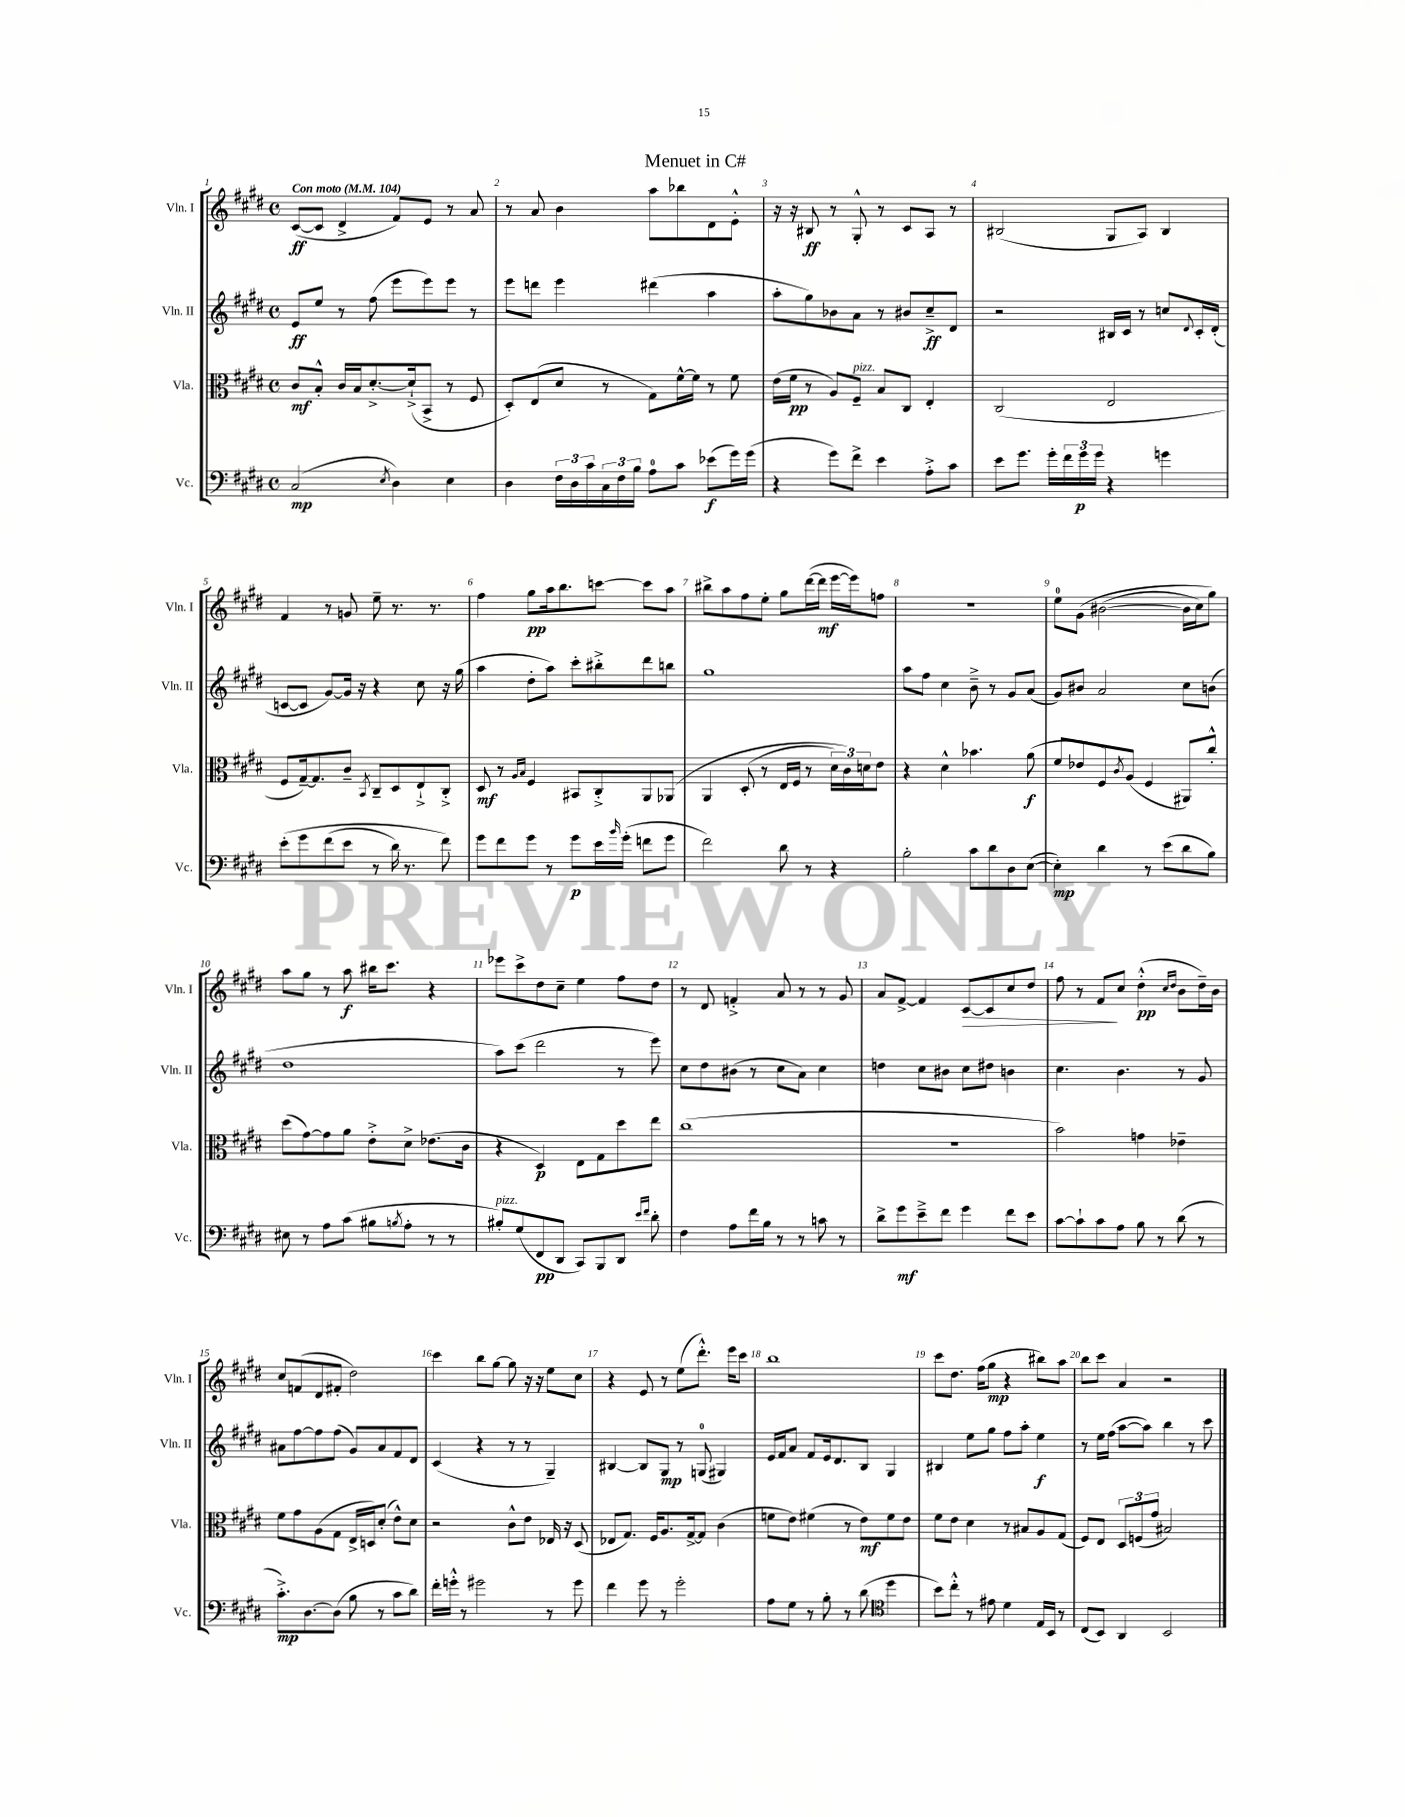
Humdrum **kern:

**kern	**dynam	**kern	**dynam	**kern	**dynam	**kern	**dynam
*part4	*part4	*part3	*part3	*part2	*part2	*part1	*part1
*staff4	*staff4	*staff3	*staff3	*staff2	*staff2	*staff1	*staff1
*I"Vc.	*	*I"Vla.	*	*I"Vln. II	*	*I"Vln. I	*
*I'Vc.	*	*I'Vla.	*	*I'Vln. II	*	*I'Vln. I	*
*clefF4	*	*clefC3	*	*clefG2	*	*clefG2	*
*k[f#c#g#d#]	*	*k[f#c#g#d#]	*	*k[f#c#g#d#]	*	*k[f#c#g#d#]	*
*M4/4	*	*M4/4	*	*M4/4	*	*M4/4	*
*met(c)	*	*met(c)	*	*met(c)	*	*met(c)	*
*MM104	*	*MM104	*	*MM104	*	*MM104	*
=1	=1	=1	=1	=1	=1	=1	=1
!	!	!	!	!	!	!LO:TX:a:B:t=Con moto	!
(2C#/	mp	8c#/L	mf	8e/L	ff	([8c#/L	ff
.	.	8B'^^/J	.	8ee/J	.	8c#/J]	.
.	.	16c#/LL	.	8r	.	4d#^/	.
.	.	16B/J	.	.	.	.	.
.	.	[8.d#'^/	.	(8ff#\	.	.	.
8qE/	.	.	.	.	.	.	.
4D#\)	.	.	.	8eee\L	.	8f#/L)	.
.	.	(16d#`^/k]	.	.	.	.	.
.	.	8BB^/J	.	8eee\)	.	8e/J	.
4E\	.	8r	.	8eee\J	.	8r	.
.	.	8F#/	.	8r	.	8a/	.
=2	=2	=2	=2	=2	=2	=2	=2
4D#\	.	8D#'/L)	.	8eee\L	.	8r	.
.	.	(8E/	.	8dddn\J	.	8a/	.
24F#\LL	.	8d#/J	.	4eee\	.	4b\	.
24D#\	.	.	.	.	.	.	.
24c#\	.	.	.	.	.	.	.
24C#\	.	8r	.	.	.	.	.
24F#\	.	.	.	.	.	.	.
24B\JJ	.	.	.	.	.	.	.
8A\L	.	8G#\L)	.	(4ddd#X\	.	8aa\L	.
8c#\J	.	[16f#^^\L	.	.	.	8bb-X\	.
.	.	16f#\JJ]	.	.	.	.	.
(8e-X\L	f	8r	.	4aa\	.	8d#\	.
16g#\L)	.	8f#\	.	.	.	8e'^^\J	.
(16g#\JJ	.	.	.	.	.	.	.
=3	=3	=3	=3	=3	=3	=3	=3
4r	.	(16e\LL	.	8aa'\L	.	16r	.
.	.	16f#\JJ	pp	.	.	16r	.
.	.	8r	.	8gg#\)	.	8B#X/	ff
8g#\L)	.	8A/L)	.	8b-X\	.	8r	.
!	!	!LO:TX:a:i:t=pizz.	!	!	!	!	!
8f#^\J	.	8F#~/J	.	8a\J	.	8G#'^^/	.
4e\	.	8B/L	.	8r	.	8r	.
.	.	8C#/J	.	8b#X/L	.	8c#/L	.
8A'^\L	.	4E'/	.	8cc#~^/	ff	8A/J	.
8c#\J	.	.	.	8d#/J	.	8r	.
=4	=4	=4	=4	=4	=4	=4	=4
8e\L	.	(2C#/	.	2r	.	(2B#X/	.
8.g#\J	.	.	.	.	.	.	.
16g#'\LL	.	.	.	.	.	.	.
24f#\	.	.	.	.	.	.	.
24g#\	p	.	.	.	.	.	.
24g#\JJ	.	.	.	.	.	.	.
4r	.	2E/	.	16B#X/LL	.	8G#/L	.
.	.	.	.	16c#/JJ	.	.	.
.	.	.	.	8r	.	8A/J)	.
4gn\	.	.	.	8ccn/L	.	4B#/	.
.	.	.	.	8qqd#/	.	.	.
.	.	.	.	16c#'/L	.	.	.
.	.	.	.	(16d#'/JJ	.	.	.
!!LO:LB:g=z
=5	=5	=5	=5	=5	=5	=5	=5
(8e'\L	.	8F#/L	.	[8cn/L	.	4f#/	.
8g#\	.	[16G#~/k)	.	8c/J]	.	.	.
.	.	8.G#/]	.	.	.	.	.
(8f#\	.	.	.	[8g#/L)	.	8r	.
8e\J	.	8c#~/J	.	16g#/Jk]	.	8gn/	.
.	.	.	.	16r	.	.	.
.	.	8qBB/	.	.	.	.	.
8r	.	8C#~/L	.	4r	.	8ee~\	.
16d#\)	.	8D#/	.	.	.	8.r	.
8.r	.	.	.	.	.	.	.
.	.	8E`^/	.	8cc#\	.	.	.
.	.	.	.	.	.	8.r	.
8f#\)	.	8C#'^/J	.	16r	.	.	.
.	.	.	.	(16gg#\	.	.	.
=6	=6	=6	=6	=6	=6	=6	=6
8g#\L	.	8D#/	mf	4aa\	.	4ff#\	.
8f#\	.	8r	.	.	.	.	.
.	.	16qqA/LL	.	.	.	.	.
.	.	16qqB/JJ	.	.	.	.	.
8g#\J	.	4F#/	.	8dd#'\L	.	8gg#\L	pp
8r	.	.	.	8aa\J)	.	16aa\k	.
.	.	.	.	.	.	8.bb\	.
8g#\L	p	8BB#X/L	.	8ccc#'\L	.	.	.
16e\L	.	8C#'^/	.	8bb#X'^\	.	[8cccn\J	.
16qqb/	.	.	.	.	.	.	.
(16g#'\JJ	.	.	.	.	.	.	.
8fn\L	.	8AA/	.	8ddd#\	.	8ccc\L]	.
8g#\J	.	(8AA-X/J	.	8bbn\J	.	8aa\J	.
=7	=7	=7	=7	=7	=7	=7	=7
2f#\)	.	4AA/	.	1gg#	.	8bb#X^\L	.
.	.	.	.	.	.	8aa\	.
.	.	(8D#'/	.	.	.	8ff#\	.
.	.	8r	.	.	.	8ee'\J	.
8d#\	.	16E/LL	.	.	.	8gg#\L	.
.	.	16F#/JJ	.	.	.	.	.
8r	.	8r	.	.	.	([16ddd#\L	.
.	.	.	.	.	.	16ddd#\JJ]	mf
4r	.	24d#\LL)	.	.	.	[16eee\LL	.
.	.	24c#\)	.	.	.	.	.
.	.	.	.	.	.	16eee\J])	.
.	.	24dn\J	.	.	.	.	.
.	.	8e\J	.	.	.	8ffn\J	.
=8	=8	=8	=8	=8	=8	=8	=8
2B'\	.	4r	.	8aa\L	.	1r	.
.	.	.	.	8ff#\J	.	.	.
.	.	4d#^^\	.	4cc#\	.	.	.
8c#\L	.	4.b-X\	.	8b~^\	.	.	.
8d#\	.	.	.	8r	.	.	.
8D#\	.	.	.	8g#/L	.	.	.
([8E\J	.	(8a\	f	(8a/J	.	.	.
=9	=9	=9	=9	=9	=9	=9	=9
4E'\])	mp	8f#/L	.	8g#/L)	.	8ee\L	.
.	.	8e-X/	.	8b#X/J	.	(8g#\J	.
4d#\	.	8F#/)	.	2a/	.	([2b#X\	.
.	.	8qc#/	.	.	.	.	.
.	.	(8A/J	.	.	.	.	.
8r	.	4F#/	.	.	.	.	.
(8e\L	.	.	.	.	.	.	.
8d#\	.	8AA#X/L)	.	8cc#\L	.	16b#\LL]	.
.	.	.	.	.	.	16cc#\J)	.
8B\J)	.	8cc#'^^/J	.	(8bn\J	.	8gg#\J)	.
!!LO:LB:g=z
=10	=10	=10	=10	=10	=10	=10	=10
8E#X\	.	(8dd#\L	.	1dd#	.	8aa\L	.
8r	.	[8g#\)	.	.	.	8gg#\J	.
8A\L	.	8g#\]	.	.	.	8r	.
(8c#\J	.	8a\J	.	.	.	8aa\	f
8B#X\L	.	8e'^\L	.	.	.	16bb#X\KL	.
.	.	.	.	.	.	8.ccc#\J	.
8qBn/	.	.	.	.	.	.	.
8A'\J	.	8d#^\J	.	.	.	.	.
8r	.	(8.e-X\L	.	.	.	4r	.
8r	.	.	.	.	.	.	.
.	.	16c#\Jk	.	.	.	.	.
=11	=11	=11	=11	=11	=11	=11	=11
!LO:TX:a:i:t=pizz.	!	!	!	!	!	!	!
8B#X'/L)	.	4r	.	8aa\L)	.	8eee-X\L	.
(8G#/	.	.	.	(8ccc#\J	.	8ccc#^\	.
8FF#/	pp	4D#/)	p	2ddd#\	.	8dd#\	.
8DD#/J	.	.	.	.	.	8cc#~\J	.
8CC#/L)	.	8E\L	.	.	.	4ee\	.
8BBB/	.	8G#\	.	.	.	.	.
8DD#/J	.	8dd#\	.	8r	.	8ff#\L	.
16qqe/LL	.	.	.	.	.	.	.
16qqf#/JJ	.	.	.	.	.	.	.
8d#'\	.	8ee\J	.	8eee\)	.	8dd#\J	.
=12	=12	=12	=12	=12	=12	=12	=12
4F#\	.	(1cc#	.	8cc#\L	.	8r	.
.	.	.	.	8dd#\	.	8d#/	.
8A\L	.	.	.	(8b#X\J	.	4fn'^/	.
16f#\L	.	.	.	8r	.	.	.
16B\JJ	.	.	.	.	.	.	.
8r	.	.	.	8cc#\L	.	8a/	.
8r	.	.	.	8a\J)	.	8r	.
8cn\	.	.	.	4cc#\	.	8r	.
8r	.	.	.	.	.	8g#/	.
=13	=13	=13	=13	=13	=13	=13	=13
8d#^\L	.	1r	.	4ddn\	.	8a/L	.
8g#\	mf	.	.	.	.	[8f#^/J	.
8e~^\	.	.	.	8cc#\L	.	4f#/]	.
8f#\J	.	.	.	8b#X\J	.	.	.
!	!	!	!	!	!	!	!LO:HP:b
4g#\	.	.	.	8cc#\L	.	[8c#/L	>
.	.	.	.	8dd#X\J	.	8c#/]	.
8f#\L	.	.	.	4bn\	.	8cc#/	.
8e\J	.	.	.	.	.	8dd#/J	.
=14	=14	=14	=14	=14	=14	=14	=14
[8c#\L	.	2b\)	.	4.cc#\	.	8ff#\	.
8c#`\]	.	.	.	.	.	8r	.
8c#\	.	.	.	.	.	8f#/L	.
8A\J	.	.	.	4.b\	.	8cc#/J	]
8B\	.	4gn\	.	.	.	(4dd#'^^\	pp
8r	.	.	.	.	.	.	.
.	.	.	.	.	.	16qqcc#/LL	.
.	.	.	.	.	.	16qqdd#/JJ	.
(8d#\	.	4e-X~\	.	8r	.	8b\L	.
8r	.	.	.	8g#/	.	16dd#~\L)	.
.	.	.	.	.	.	16b\JJ	.
!!LO:LB:g=z
=15	=15	=15	=15	=15	=15	=15	=15
8.c#'^\L)	mp	8f#\L	.	8a#X\L	.	8cc#/L	.
.	.	8g#\	.	[8ff#\	.	(8fn/	.
[8.D#\	.	.	.	.	.	.	.
.	.	(8A\	.	8ff#\]	.	8d#/	.
(8D#\J]	.	8G#\J	.	(8ff#\J	.	8f#X'/J	.
8B\	.	16E^/LL	.	8g#/L)	.	2dd#\)	.
.	.	16Dn/J)	.	.	.	.	.
8r	.	(8d#'/J	.	8a#/	.	.	.
8c#\L	.	8e^^\L)	.	8f#/	.	.	.
8d#\J)	.	8d#\J	.	8d#/J	.	.	.
=16	=16	=16	=16	=16	=16	=16	=16
16f#'\LL	.	2r	.	(4c#/	.	4ccc#\	.
16gn'^^\JJ	.	.	.	.	.	.	.
8r	.	.	.	.	.	.	.
2g#X\	.	.	.	4r	.	8bb\L	.
.	.	.	.	.	.	[8gg#\J	.
.	.	8c#^^\L	.	8r	.	8gg#\]	.
.	.	8e\J	.	8r	.	16r	.
.	.	.	.	.	.	16r	.
8r	.	16E-X/	.	4G#~/)	.	8ee\L	.
.	.	16r	.	.	.	.	.
8g#\	.	(8D#/	.	.	.	8cc#\J	.
=17	=17	=17	=17	=17	=17	=17	=17
4f#\	.	8E-X/L	.	[4B#X/	.	4r	.
.	.	8.G#/J)	.	.	.	.	.
8g#\	.	.	.	8B#/L]	.	8e/	.
.	.	16F#/KL	.	.	.	.	.
8r	.	8.A/	.	8G#/J	mp	8r	.
2g#'\	.	.	.	8r	.	(8ee\L	.
.	.	[16G#^/k	.	.	.	.	.
.	.	8G#/J]	.	(8Gn/	.	8.ddd#'^^\J)	.
.	.	(4c#\	.	4G#X/)	.	.	.
.	.	.	.	.	.	16eee\KL	.
.	.	.	.	.	.	8ccc#\J	.
=18	=18	=18	=18	=18	=18	=18	=18
8A\L	.	8fn\L	.	16e/LL	.	1bb	.
.	.	.	.	16f#/J	.	.	.
8G#\J	.	8e\J)	.	8a/J	.	.	.
8r	.	(4f#X\	.	8f#/L	.	.	.
8B'\	.	.	.	16e/k	.	.	.
.	.	.	.	8.d#/	.	.	.
8r	.	8r	.	.	.	.	.
(8d#\	.	8e\L)	mf	8B/J	.	.	.
*clefC4	*	*	*	*	*	*	*
4dd#\	.	8f#\	.	4G#/	.	.	.
.	.	8e\J	.	.	.	.	.
=19	=19	=19	=19	=19	=19	=19	=19
8b\L)	.	8f#\L	.	4B#X/	.	8ccc#\L	.
8cc#'^^\J	.	8e\J	.	.	.	8.dd#\J	.
8r	.	4d#\	.	8ee\L	.	.	.
.	.	.	.	.	.	(16ff#\KL	.
8e#X\	.	.	.	8gg#\J	.	8gg#\J	mp
4d#\	.	8r	.	8ff#\L	.	4r	.
.	.	8B#X/L	.	8aa'\J	.	.	.
16E/LL	.	8A/	.	4ee\	f	8bb#X\L)	.
16BB/JJ	.	.	.	.	.	.	.
8r	.	(8G#/J	.	.	.	8aa\J	.
=20	=20	=20	=20	=20	=20	=20	=20
(8C#/L	.	8F#/L)	.	8r	.	8bb\L	.
8BB/J)	.	8E/J	.	16ee\LL	.	8ccc#\J	.
.	.	.	.	(16ff#\JJ	.	.	.
4AA/	.	12D#/L	.	[8aa\L	.	4a/	.
.	.	(12Fn/	.	.	.	.	.
.	.	.	.	8aa\J])	.	.	.
.	.	12g#/J	.	.	.	.	.
2BB/	.	2B#X/)	.	4bb\	.	2r	.
.	.	.	.	8r	.	.	.
.	.	.	.	8ccc#\	.	.	.
==	==	==	==	==	==	==	==
*-	*-	*-	*-	*-	*-	*-	*-
